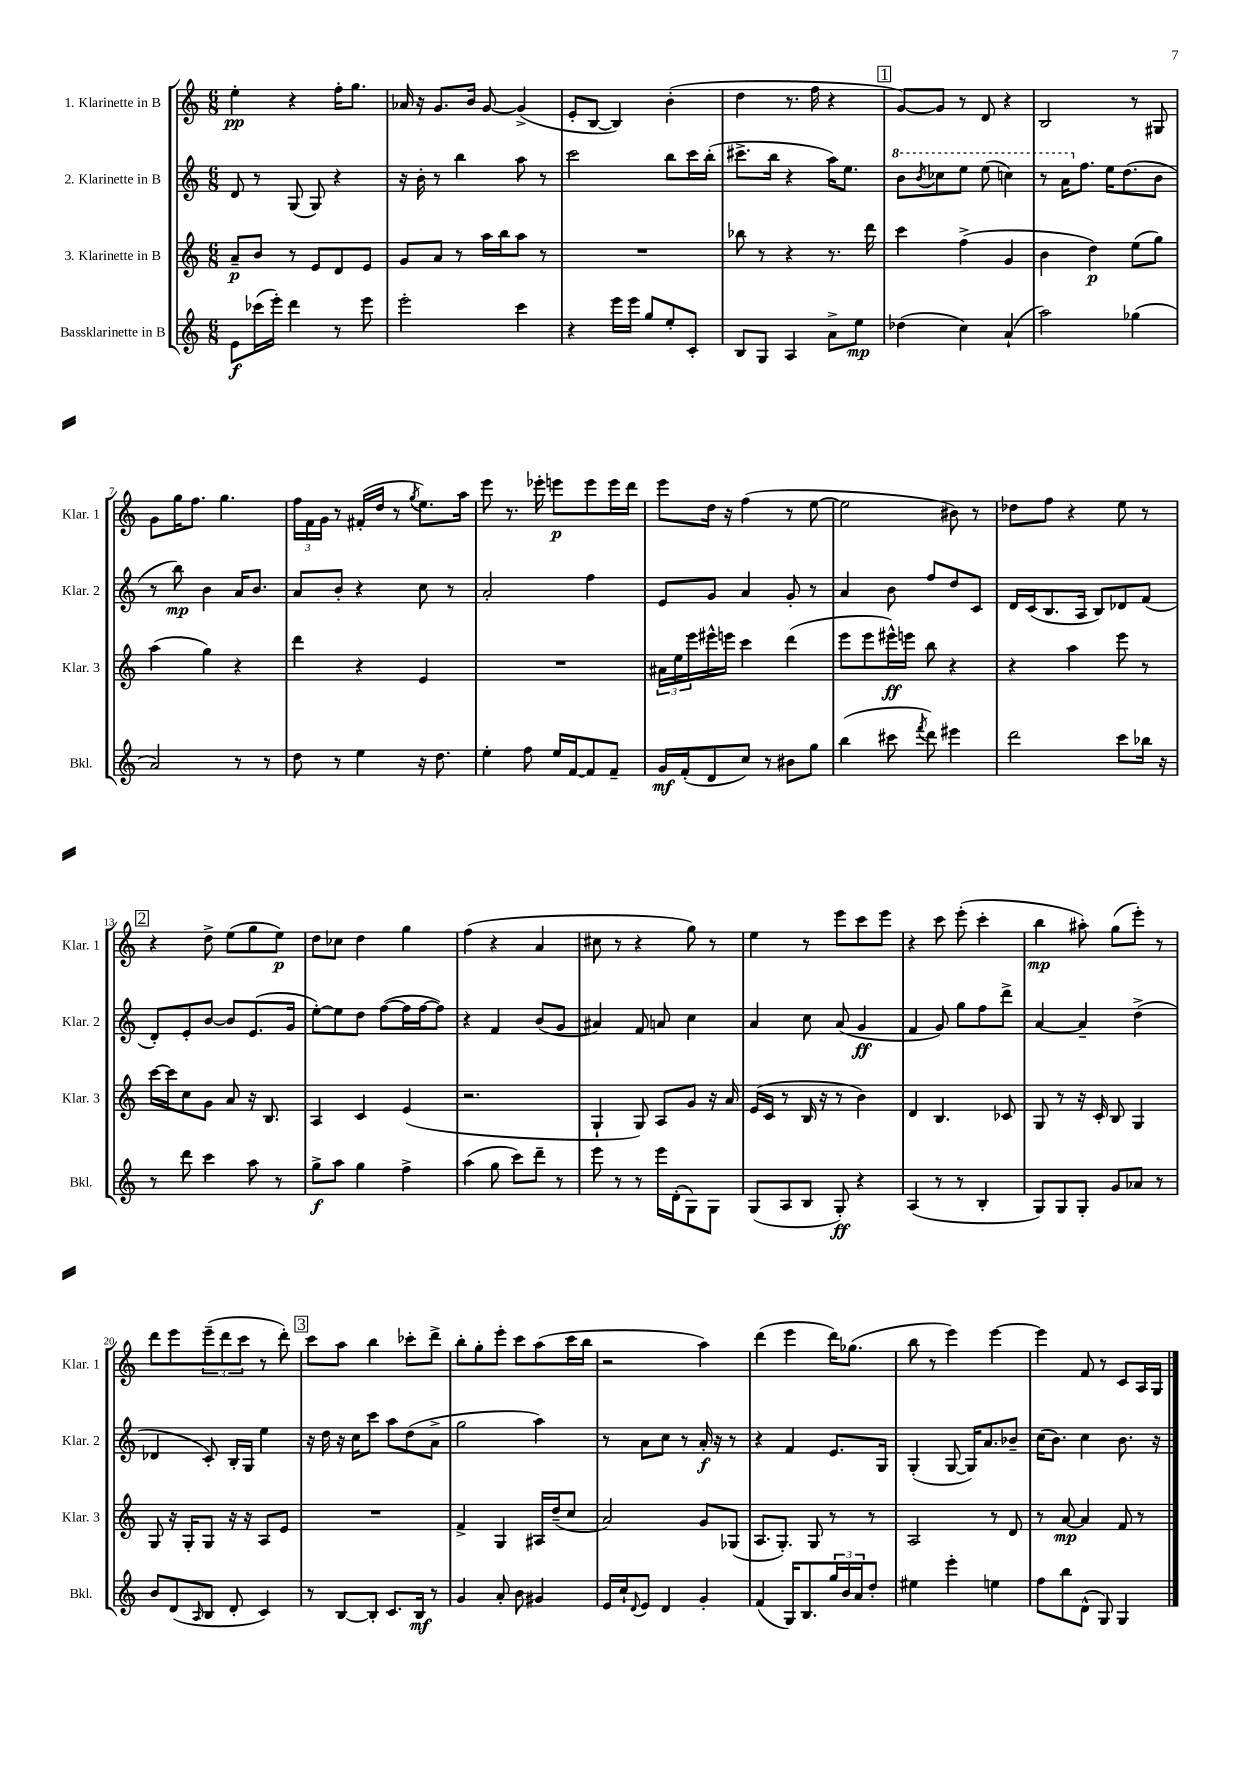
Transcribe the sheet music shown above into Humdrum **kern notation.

**kern	**dynam	**kern	**dynam	**kern	**dynam	**kern	**dynam
*part4	*part4	*part3	*part3	*part2	*part2	*part1	*part1
*staff4	*staff4	*staff3	*staff3	*staff2	*staff2	*staff1	*staff1
*I"Bassklarinette in B	*	*I"3. Klarinette in B	*	*I"2. Klarinette in B	*	*I"1. Klarinette in B	*
*I'Bkl.	*	*I'Klar. 3	*	*I'Klar. 2	*	*I'Klar. 1	*
*clefG2	*	*clefG2	*	*clefG2	*	*clefG2	*
*k[]	*	*k[]	*	*k[]	*	*k[]	*
*M6/8	*	*M6/8	*	*M6/8	*	*M6/8	*
=1	=1	=1	=1	=1	=1	=1	=1
8e\L	f	8a~/L	p	8d/	.	4ee'\	pp
(16ccc-X\L	.	8b/J	.	8r	.	.	.
16eee'\JJ)	.	.	.	.	.	.	.
4ddd\	.	8r	.	(8G/	.	4r	.
.	.	8e/L	.	8G/)	.	.	.
8r	.	8d/	.	4r	.	16ff'\KL	.
.	.	.	.	.	.	8.gg\J	.
8eee\	.	8e/J	.	.	.	.	.
=2	=2	=2	=2	=2	=2	=2	=2
2eee'\	.	8g/L	.	16r	.	16a-X/	.
.	.	.	.	16b'\	.	16r	.
.	.	8a/J	.	8r	.	8.g/L	.
.	.	8r	.	4bb\	.	.	.
.	.	.	.	.	.	16b/Jk	.
.	.	16aa\LL	.	.	.	[8g/	.
.	.	16bb\J	.	.	.	.	.
4ccc\	.	8aa\J	.	8aa\	.	(4g^/]	.
.	.	8r	.	8r	.	.	.
=3	=3	=3	=3	=3	=3	=3	=3
4r	.	2.r	.	2ccc\	.	8e'/L	.
.	.	.	.	.	.	[8B/J	.
16eee\LL	.	.	.	.	.	4B/])	.
16eee\JJ	.	.	.	.	.	.	.
8gg/L	.	.	.	.	.	.	.
8ee'/	.	.	.	8bb\L	.	(4b'\	.
8c'/J	.	.	.	16ccc\L	.	.	.
.	.	.	.	(16bb'\JJ	.	.	.
=4	=4	=4	=4	=4	=4	=4	=4
8B/L	.	8bb-X\	.	8.ccc#X^\L	.	4dd\	.
8G/J	.	8r	.	.	.	.	.
.	.	.	.	16bb\Jk	.	.	.
4A/	.	4r	.	4r	.	8.r	.
.	.	.	.	.	.	16ff\	.
8a^\L	.	8.r	.	16aa\KL)	.	4r	.
.	.	.	.	8.ee\J	.	.	.
8ee\J	mp	.	.	.	.	.	.
.	.	16ddd\	.	.	.	.	.
!!LO:REH:place=s1:t=1
=5	=5	=5	=5	=5	=5	=5	=5
*	*	*	*	*8va	*	*	*
(4dd-X\	.	4ccc\	.	8bb\L	.	[8g/L)	.
.	.	.	.	8qbb/	.	.	.
.	.	.	.	8ccc-X\	.	8g/J]	.
4cc\)	.	(4ff^\	.	8eee\J	.	8r	.
.	.	.	.	(8eee\	.	8d/	.
(4a`/	.	4g/	.	4cccn\)	.	4r	.
=6	=6	=6	=6	=6	=6	=6	=6
2aa\)	.	4b\	.	8r	.	2B/	.
.	.	.	.	16aa\KL	.	.	.
*	*	*	*	*X8va	*	*	*
.	.	.	.	8.ff\J	.	.	.
.	.	4dd\)	p	.	.	.	.
.	.	.	.	16ee\KL	.	.	.
.	.	.	.	(8.dd\	.	.	.
(4gg-X\	.	(8ee\L	.	.	.	8r	.
.	.	8gg\J)	.	8b\J	.	8G#X/	.
!!LO:LB:g=z
=7	=7	=7	=7	=7	=7	=7	=7
2a/)	.	(4aa\	.	8r	.	8g\L	.
.	.	.	.	8bb\)	mp	16gg\K	.
.	.	.	.	.	.	8.ff\J	.
.	.	4gg\)	.	4b\	.	.	.
.	.	.	.	.	.	4.gg\	.
8r	.	4r	.	16a/KL	.	.	.
.	.	.	.	8.b/J	.	.	.
8r	.	.	.	.	.	.	.
=8	=8	=8	=8	=8	=8	=8	=8
8dd\	.	4ddd\	.	8a/L	.	24ff\LL	.
.	.	.	.	.	.	24f\	.
.	.	.	.	.	.	24g\JJ	.
8r	.	.	.	8b'/J	.	8r	.
4ee\	.	4r	.	4r	.	(16f#X'/LL	.
.	.	.	.	.	.	16dd/JJ	.
.	.	.	.	.	.	8r	.
.	.	.	.	.	.	8qgg/	.
16r	.	4e/	.	8cc\	.	8.ee\L)	.
8.dd\	.	.	.	.	.	.	.
.	.	.	.	8r	.	.	.
.	.	.	.	.	.	16aa\Jk	.
=9	=9	=9	=9	=9	=9	=9	=9
4ee'\	.	2.r	.	2a'/	.	8eee\	.
.	.	.	.	.	.	8.r	.
8ff\	.	.	.	.	.	.	.
.	.	.	.	.	.	16eee-X'\	.
16ee/LL	.	.	.	.	.	8eeen\L	p
[16f/J	.	.	.	.	.	.	.
8f/]	.	.	.	4ff\	.	8eee\	.
8f~/J	.	.	.	.	.	16eee\L	.
.	.	.	.	.	.	16ddd\JJ	.
=10	=10	=10	=10	=10	=10	=10	=10
16g/LL	mf	24a#X\LL	.	8e/L	.	8eee\L	.
.	.	24ee\	.	.	.	.	.
(16f'/J	.	.	.	.	.	.	.
.	.	24eee\	.	.	.	.	.
8d/	.	16eee#X^^\	.	8g/J	.	16dd\Jk	.
.	.	16eeen\JJ	.	.	.	16r	.
8cc/J)	.	4ccc\	.	4a/	.	(4ff\	.
8r	.	.	.	.	.	.	.
8b#X\L	.	(4ddd\	.	8g'/	.	8r	.
8gg\J	.	.	.	8r	.	[8ee\	.
=11	=11	=11	=11	=11	=11	=11	=11
(4bb\	.	8eee\L	.	4a/	.	2ee\]	.
.	.	8eee\	.	.	.	.	.
8ccc#X\	.	16eee#X^^\L)	ff	8b\	.	.	.
.	.	16eeen\JJ	.	.	.	.	.
8qfff/	.	.	.	.	.	.	.
8ddd\)	.	8bb\	.	8ff/L	.	.	.
4eee#X\	.	4r	.	8dd/	.	8b#X\)	.
.	.	.	.	8c/J	.	8r	.
=12	=12	=12	=12	=12	=12	=12	=12
2ddd\	.	4r	.	16d/LL	.	8dd-X\L	.
.	.	.	.	(16c/J	.	.	.
.	.	.	.	8.B/	.	8ff\J	.
.	.	4aa\	.	.	.	4r	.
.	.	.	.	16A/Jk	.	.	.
.	.	.	.	8B/L)	.	.	.
8ccc\L	.	8eee\	.	8d-X/	.	8ee\	.
16bb-X\Jk	.	8r	.	(8f/J	.	8r	.
16r	.	.	.	.	.	.	.
!!LO:LB:g=z
!!LO:REH:place=s1:t=2
=13	=13	=13	=13	=13	=13	=13	=13
8r	.	[16ccc\LL	.	8d'/L)	.	4r	.
.	.	16ccc\J]	.	.	.	.	.
8ddd\	.	8cc\	.	8e'/	.	.	.
4ccc\	.	8g\J	.	[8b/J	.	8dd^\	.
.	.	8a/	.	8b/L]	.	(8ee\L	.
8aa\	.	16r	.	(8.e/	.	8gg\	.
.	.	8.B/	.	.	.	.	.
8r	.	.	.	.	.	8ee\J)	p
.	.	.	.	16g/Jk	.	.	.
=14	=14	=14	=14	=14	=14	=14	=14
8gg^\L	f	4A/	.	[8ee'\L)	.	8dd\L	.
8aa\J	.	.	.	8ee\]	.	8cc-X\J	.
4gg\	.	4c/	.	8dd\J	.	4dd\	.
.	.	.	.	([8ff\L	.	.	.
4ff^\	.	(4e/	.	16ff\L]	.	4gg\	.
.	.	.	.	[16ff\J	.	.	.
.	.	.	.	8ff\J])	.	.	.
=15	=15	=15	=15	=15	=15	=15	=15
(4aa\	.	2.r	.	4r	.	(4ff\	.
8gg\	.	.	.	4f/	.	4r	.
8ccc\L)	.	.	.	.	.	.	.
8ddd~\J	.	.	.	(8b/L	.	4a/	.
8r	.	.	.	8g/J	.	.	.
=16	=16	=16	=16	=16	=16	=16	=16
8eee\	.	4G`/	.	4a#X/)	.	8cc#X\	.
8r	.	.	.	.	.	8r	.
8r	.	8G/)	.	8f/	.	4r	.
16eee\LL	.	8A/L	.	8an/	.	.	.
(16d'\J	.	.	.	.	.	.	.
8G\)	.	8g/J	.	4cc\	.	8gg\)	.
8G\J	.	16r	.	.	.	8r	.
.	.	16a/	.	.	.	.	.
=17	=17	=17	=17	=17	=17	=17	=17
(8G/L	.	(16e/LL	.	4a/	.	4ee\	.
.	.	16c/JJ	.	.	.	.	.
8A/	.	8r	.	.	.	.	.
8B/J	.	16B/	.	8cc\	.	8r	.
.	.	16r	.	.	.	.	.
8G'/)	ff	8r	.	(8a/	.	8eee\L	.
4r	.	4b\)	.	4g/	ff	8ccc\	.
.	.	.	.	.	.	8eee\J	.
=18	=18	=18	=18	=18	=18	=18	=18
(4A/	.	4d/	.	4f/	.	4r	.
8r	.	4.B/	.	8g/)	.	8ccc\	.
8r	.	.	.	8gg\L	.	(8eee'\	.
4B'/	.	.	.	8ff\	.	4ccc'\	.
.	.	8c-X/	.	8ddd^\J	.	.	.
=19	=19	=19	=19	=19	=19	=19	=19
8G/L)	.	8G/	.	[4a/	.	4bb\	mp
8G/	.	8r	.	.	.	.	.
8G'/J	.	16r	.	4a~/]	.	8aa#X'\)	.
.	.	16c'/	.	.	.	.	.
8g/L	.	8B/	.	.	.	(8gg\L	.
8a-X/J	.	4G/	.	(4dd^\	.	8eee'\J)	.
8r	.	.	.	.	.	8r	.
!!LO:LB:g=z
=20	=20	=20	=20	=20	=20	=20	=20
8b/L	.	8G/	.	4d-X/	.	8ddd\L	.
(8d/	.	16r	.	.	.	8eee\	.
.	.	16G'/KL	.	.	.	.	.
16qqA/	.	.	.	.	.	.	.
8B/J	.	8G/J	.	8c'/)	.	(12eee~\	.
.	.	.	.	.	.	12ddd\	.
8d'/	.	16r	.	16B'/LL	.	.	.
.	.	.	.	.	.	12ccc\J	.
.	.	16r	.	16G/JJ	.	.	.
4c/)	.	8A/L	.	4ee\	.	8r	.
.	.	8e/J	.	.	.	8ddd'\)	.
!!LO:REH:place=s1:t=3
=21	=21	=21	=21	=21	=21	=21	=21
8r	.	2.r	.	16r	.	8ccc\L	.
.	.	.	.	16dd\	.	.	.
[8B/L	.	.	.	16r	.	8aa\J	.
.	.	.	.	16cc\KL	.	.	.
8B'/J]	.	.	.	8ccc\J	.	4bb\	.
8.c/L	.	.	.	8aa\L	.	.	.
.	.	.	.	(8dd\	.	8ccc-X'\L	.
16B/Jk	mf	.	.	.	.	.	.
8r	.	.	.	8a^\J	.	8ddd^\J	.
=22	=22	=22	=22	=22	=22	=22	=22
4g/	.	4f^/	.	2gg\	.	8bb'\L	.
.	.	.	.	.	.	8gg'\	.
8a'/	.	4G/	.	.	.	8eee'\J	.
8b\	.	.	.	.	.	8ccc\L	.
4g#X/	.	16A#X/LL	.	4aa\)	.	(8aa\	.
.	.	(16dd~/J	.	.	.	.	.
.	.	8cc/J	.	.	.	16ccc\L	.
.	.	.	.	.	.	16bb\JJ	.
=23	=23	=23	=23	=23	=23	=23	=23
16e/LL	.	2a/)	.	8r	.	2r	.
16cc`/J	.	.	.	.	.	.	.
8qqd/	.	.	.	.	.	.	.
8e/J	.	.	.	8a\L	.	.	.
4d/	.	.	.	8cc\J	.	.	.
.	.	.	.	8r	.	.	.
4g'/	.	8g/L	.	16a'/	f	4aa\)	.
.	.	.	.	16r	.	.	.
.	.	(8G-X/J	.	8r	.	.	.
=24	=24	=24	=24	=24	=24	=24	=24
(4f/	.	8.A/L	.	4r	.	(4ddd\	.
.	.	8.G'/J)	.	.	.	.	.
16G/KL)	.	.	.	4f/	.	4eee\	.
8.B/	.	.	.	.	.	.	.
.	.	8G/	.	.	.	.	.
24gg/L	.	8r	.	8.e/L	.	16ddd\KL)	.
24b/	.	.	.	.	.	.	.
.	.	.	.	.	.	(8.gg-X\J	.
24a/J	.	.	.	.	.	.	.
8dd'/J	.	8r	.	.	.	.	.
.	.	.	.	16G/Jk	.	.	.
=25	=25	=25	=25	=25	=25	=25	=25
4ee#X\	.	2A/	.	(4G'/	.	8bb\	.
.	.	.	.	.	.	8r	.
4eee'\	.	.	.	[8G/	.	4eee\)	.
.	.	.	.	16G/KL])	.	.	.
.	.	.	.	8.a/	.	.	.
4een\	.	8r	.	.	.	[4eee\	.
.	.	8d/	.	8b-X~/J	.	.	.
=26	=26	=26	=26	=26	=26	=26	=26
8ff\L	.	8r	.	(16cc\KL	.	4eee\]	.
.	.	.	.	8.b\J)	.	.	.
8bb\	.	[8a/	mp	.	.	.	.
(8d^^\J	.	4a/]	.	4cc\	.	8f/	.
8G/)	.	.	.	.	.	8r	.
4G/	.	8f/	.	8.b\	.	8c/L	.
.	.	8r	.	.	.	16A/L	.
.	.	.	.	16r	.	16G/JJ	.
==	==	==	==	==	==	==	==
*-	*-	*-	*-	*-	*-	*-	*-
